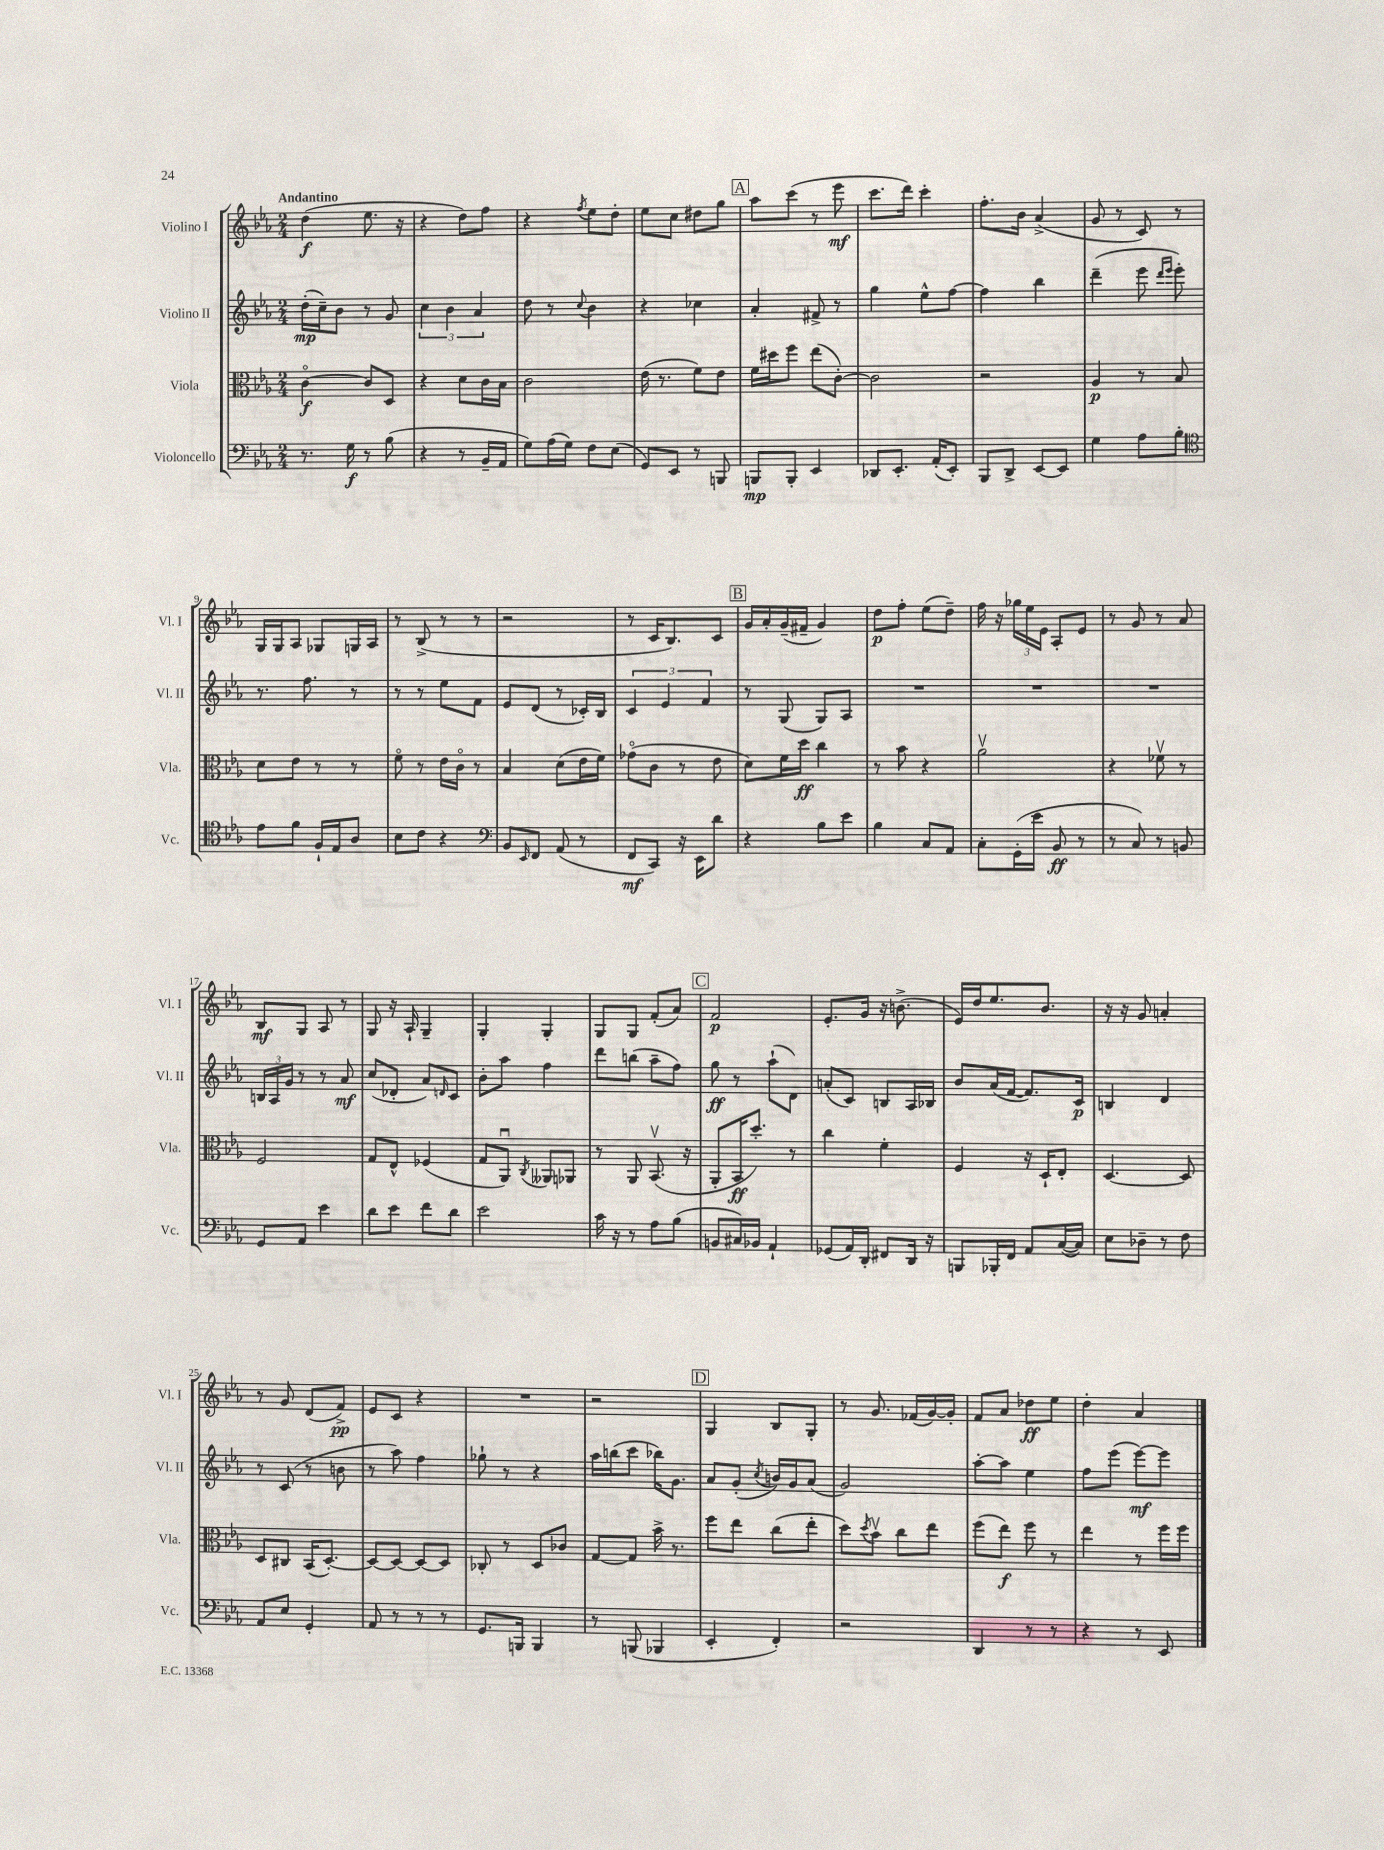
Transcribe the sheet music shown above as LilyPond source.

<<
\new StaffGroup <<
\new Staff = "s0" \with { instrumentName = "Violino I" shortInstrumentName = "Vl. I" } {
    \clef treble \key ees \major \numericTimeSignature \time 2/4 \tempo "Andantino"
    d''4\f( ees''8. r16 |
    r4 d''8) f''8 |
    r4 \acciaccatura { f''8 } ees''8 d''8-. |
    ees''8 c''8 dis''8 g''8 |
    \mark \markup { \box "A" } aes''8 c'''8( r8 ees'''8\mf |
    c'''8. d'''16) c'''4-. |
    f''8.-. bes'16 aes'4->( |
    g'8 r8 c'8) r8 |
    g16 g16 aes8 ges8 g16 aes16 |
    r8 bes8->( r8 r8 |
    r2 |
    r8 c'16 bes8.) c'8 |
    \mark \markup { \box "B" } g'16 aes'16-. g'16--( fis'16-- g'4) |
    d''8\p f''8-. ees''8( d''8--) |
    f''16 r16 \tuplet 3/2 { ges''16 ees''16 ees'16 } aes8-. ees'8 |
    r8 g'8 r8 aes'8 |
    bes8\mf g8 aes8 r8 |
    g8 r16 aes16-! g4-- |
    g4-. g4-. |
    g8 g8 f'8-.( aes'8) |
    \mark \markup { \box "C" } f'2\p |
    ees'8.-. g'16 r16 b'8.->( |
    ees'16) d''16 ees''8. bes'8. |
    r16 r16 g'8 a'4-. |
    r8 g'8 d'8( f'8->\pp) |
    ees'8 c'8 r4 |
    R2 |
    r2 |
    \mark \markup { \box "D" } g4 bes8 g8-. |
    r8 g'8. fes'16( g'16~) g'16-. |
    f'8 aes'8 des''8\ff ees''8 |
    d''4-. aes'4 \bar "|." |
}
\new Staff = "s1" \with { instrumentName = "Violino II" shortInstrumentName = "Vl. II" } {
    \clef treble \key ees \major \numericTimeSignature \time 2/4
    d''16-.\mp( c''16--) bes'8 r8 g'8 |
    \tuplet 3/2 { c''4 bes'4 aes'4 } |
    d''8 r8 \appoggiatura { c''8 } bes'4 |
    r4 ces''4 |
    \mark \markup { \box "A" } aes'4-. fis'8-> r8 |
    g''4 ees''8-^ f''8~ |
    f''4 bes''4 |
    d'''4--( ees'''8 \grace { d'''16 ees'''16 } ees'''8-.) |
    r8. f''8. r8 |
    r8 r8 ees''8 f'8 |
    ees'8 d'8( r8 ces'16-.) bes16 |
    \tuplet 3/2 { c'4 ees'4 f'4 } |
    \mark \markup { \box "B" } r8 g8( g8) aes8 |
    R2 |
    R2 |
    R2 |
    \tuplet 3/2 { b16 aes16 g'16 } r8 r8 aes'8\mf |
    c''8( des'8-. aes'8) \grace { d'16 } c'8 |
    bes'8-. aes''8 f''4 |
    d'''8 b''8( aes''8-- f''8) |
    \mark \markup { \box "C" } g''8\ff r8 aes''8-!( d'8) |
    a'8-.( c'8) b8 aes16 bes16 |
    bes'8 aes'16( f'16~ f'8.) c'16\p |
    b4 d'4 |
    r8 c'8( r8 b'8 |
    r8 aes''8) f''4 |
    ges''8-! r8 r4 |
    aes''16 b''16( c'''8 bes''16) g'8. |
    \mark \markup { \box "D" } aes'8 g'8-.( \acciaccatura { c''8 } b'16) g'16 aes'8( |
    g'2) |
    aes''8~-. aes''8 ees''4 |
    f''8 ees'''8( ees'''8~\mf) ees'''8 \bar "|." |
}
\new Staff = "s2" \with { instrumentName = "Viola" shortInstrumentName = "Vla." } {
    \clef alto \key ees \major \numericTimeSignature \time 2/4
    c'4~\flageolet\f c'8 d8 |
    r4 d'8 c'16 bes16 |
    c'2 |
    ees'16( r8. f'8) ees'8 |
    \mark \markup { \box "A" } f'16 dis''16 f''8 ees''8( c'8~-.) |
    c'2 |
    r2 |
    aes4\p r8 bes8 |
    d'8 ees'8 r8 r8 |
    f'8\flageolet r8 ees'16 c'16\flageolet r8 |
    bes4 d'8( ees'16 f'16) |
    ges'8\flageolet( c'8 r8 ees'8 |
    \mark \markup { \box "B" } d'8) f'16 d''16\ff c''4 |
    r8 bes'8 r4 |
    aes'2\upbow |
    r4 fes'8\upbow r8 |
    f2 |
    g8 ees8-^ fes4( |
    g8 aes,8\downbow) \acciaccatura { c8 } aeses,8 aes,8 |
    r8 aes,8 bes,8.\upbow( r16 |
    \mark \markup { \box "C" } aes,8-. bes,16\ff d''8.-.) r8 |
    c''4 f'4-. |
    f4 r16 d16-! ees8-. |
    d4.~ d8 |
    d8 cis8 bes,16( d8.~-.) |
    d8~ d8~ d8~ d8 |
    ces8-. r8 d8 ces'8 |
    g8~ g8 bes'16-> r8. |
    \mark \markup { \box "D" } f''8 ees''8 c''8( ees''8-. |
    d''8) \acciaccatura { d''8 } bes'8\upbow c''8 ees''8 |
    f''8( ees''8\f) f''8 r8 |
    ees''4 r8 f''16 f''16 \bar "|." |
}
\new Staff = "s3" \with { instrumentName = "Violoncello" shortInstrumentName = "Vc." } {
    \clef bass \key ees \major \numericTimeSignature \time 2/4
    r8. g16\f r8 bes8( |
    r4 r8 bes,16-- aes,16 |
    g8) aes16( g16) f8 ees8( |
    g,8) ees,8 r8 b,,8 |
    \mark \markup { \box "A" } b,,8\mp b,,8-. ees,4 |
    des,8 ees,8.-. aes,16-.( ees,8-.) |
    bes,,8 d,8-> ees,8~ ees,8 |
    g4 aes8 bes8-. |
    \clef tenor ees'8 f'8 f16-! ees16 aes8 |
    bes8 c'8 r4 |
    \clef bass bes,8 \grace { ees,16 } f,8 aes,8( r8 |
    f,8\mf c,8) r16 ees,16 d'8 |
    \mark \markup { \box "B" } r4 bes8 ees'8 |
    bes4 c8 aes,8 |
    c8-. g,16-.( ees'16 bes,8\ff r8 |
    r8 c8) r8 b,8 |
    g,8 aes,8 ees'4 |
    d'8 ees'8 f'8 d'8 |
    ees'2 |
    c'16 r16 r8 aes8 bes8( |
    \mark \markup { \box "C" } b,8 cis16) bes,16 aes,4-! |
    ges,8( aes,16) d,16-. fis,8 d,16 r16 |
    b,,8 bes,,16-. f,16 aes,8 c16~( c16) |
    ees8 des8-- r8 f8 |
    aes,8 ees8 g,4-. |
    aes,8 r8 r8 r8 |
    g,8. b,,16 b,,4 |
    r8 b,,8( bes,,4 |
    \mark \markup { \box "D" } ees,4-. f,4-.) |
    r2 |
    d,4 r8 r8 |
    r4 r8 ees,8 \bar "|." |
}
>>
>>
